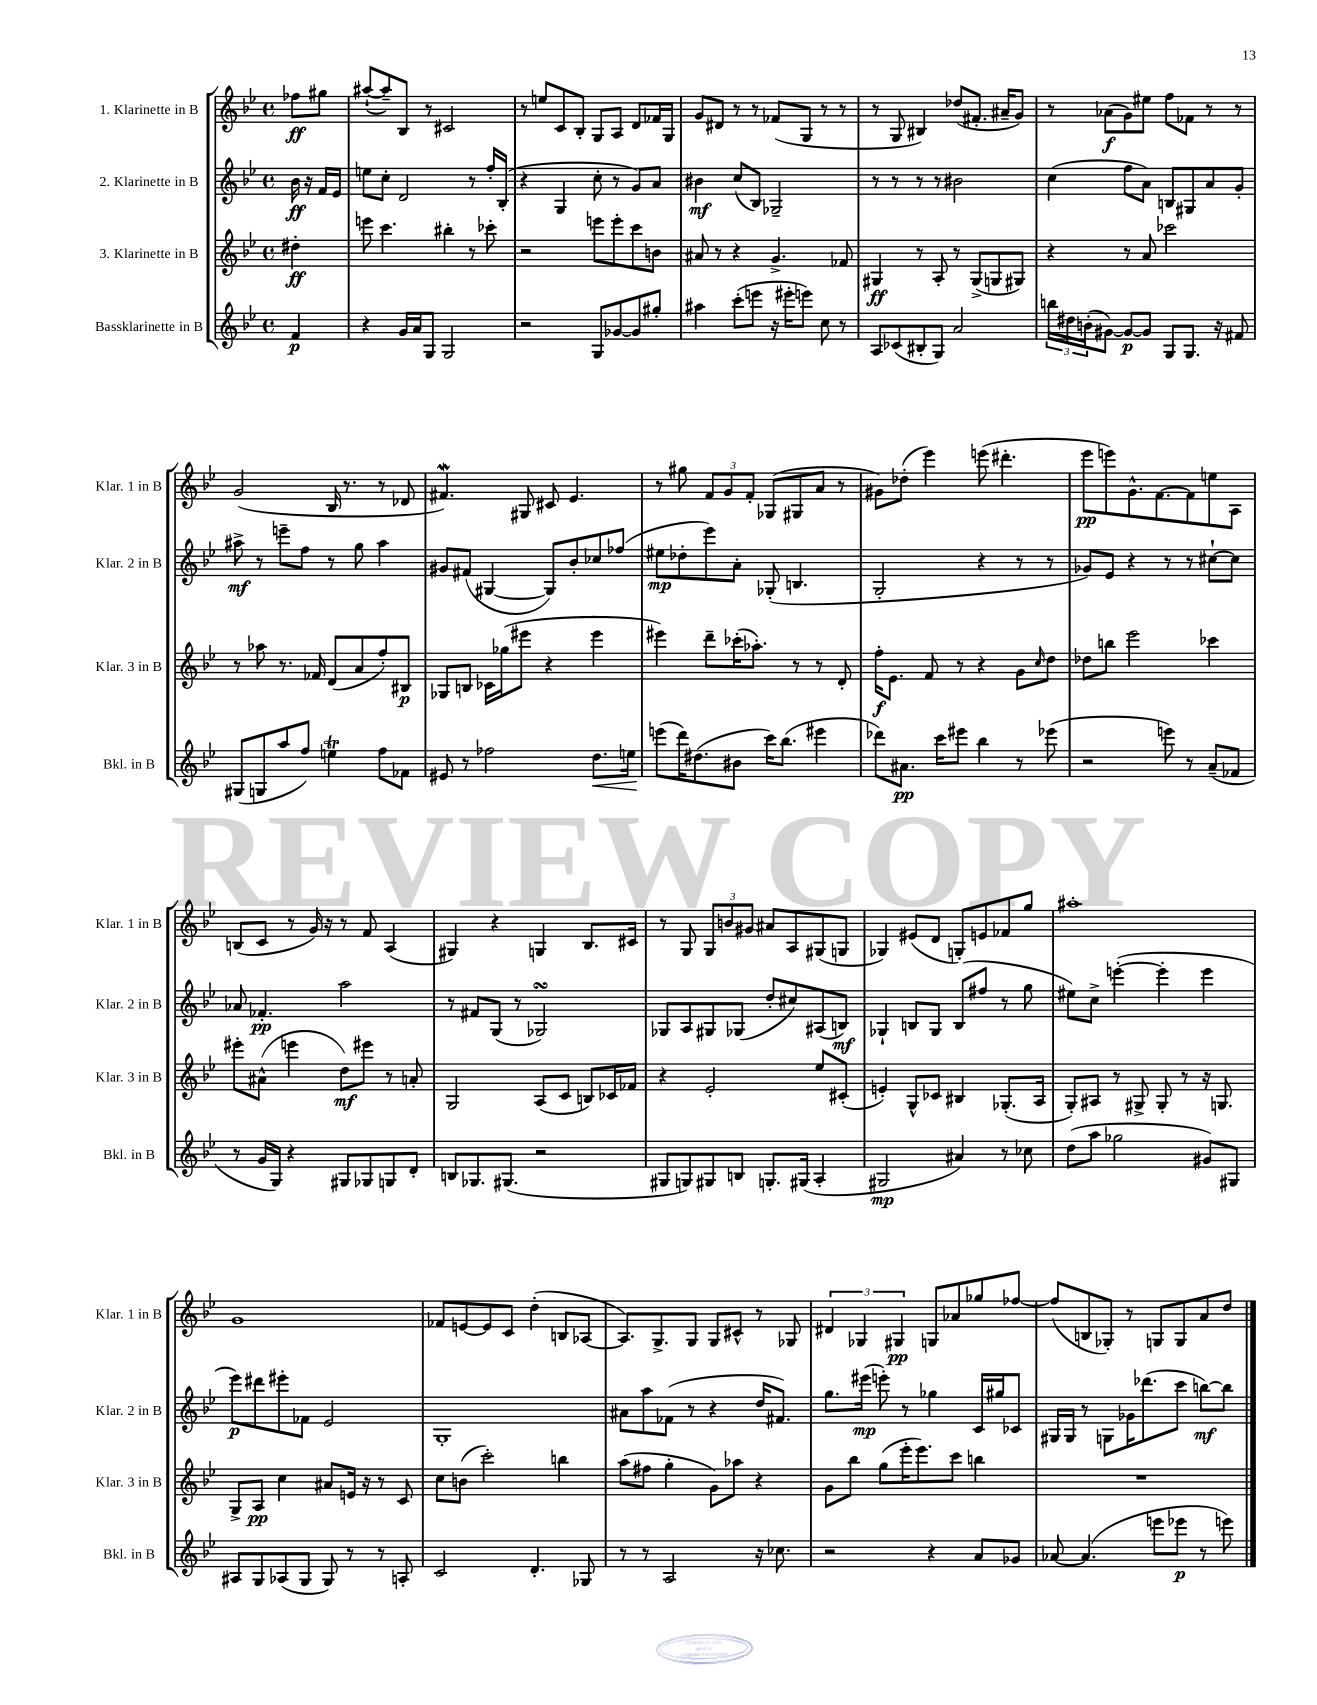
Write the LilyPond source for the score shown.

<<
\new StaffGroup <<
\new Staff = "s0" \with { instrumentName = "1. Klarinette in B" shortInstrumentName = "Klar. 1 in B" } {
    \clef treble \key bes \major \defaultTimeSignature \time 4/4 \partial 4
    fes''8\ff gis''8 |
    ais''8~-!( ais''8--) bes8 r8 cis'2 |
    r8 e''8 c'8 bes8-. g8 a8 d'8 fes'16 g16 |
    g'8 dis'8 r8 r8 fes'8( g8 r8 r8 |
    r8 g8 bis4) des''8( fis'8.-. ais'16-- g'8) |
    r8 aes'8\f( g'8) eis''8 f''8 fes'8 r8 r8 |
    g'2( bes16 r8. r8 des'8 |
    fis'4.\mordent) gis8 cis'8 ees'4. |
    r8 gis''8 \tuplet 3/2 { f'8 g'8 f'8-. } ges8( gis8 a'8 r8 |
    gis'8) des''8-.( ees'''4) e'''8( dis'''4.-. |
    ees'''8\pp e'''8) g'8.-^ f'8.~ f'8 e''8 a8 |
    b8( c'8 r8 g'16) r16 r8 f'8 a4( |
    gis4) r4 g4 bes8. cis'16 |
    r8 g8 \tuplet 3/2 { g8 b'8 gis'8 } ais'8 a8 gis8( g8 |
    ges4) eis'8( d'8 g8-.) e'8 fes'8 g''8 |
    ais''1-. |
    g'1 |
    fes'8 e'8~ e'8 c'8 d''4-.( b8 aes8~ |
    aes8.) g8.-> g8 g8 cis'8-^ r8 ges8 |
    \tuplet 3/2 { dis'4 ges4 gis4\pp } g8 aes'8 ges''8 fes''8~ |
    fes''8( b8 ges8-.) r8 g8 g8 a'8 d''8 \bar "|." |
}
\new Staff = "s1" \with { instrumentName = "2. Klarinette in B" shortInstrumentName = "Klar. 2 in B" } {
    \clef treble \key bes \major \defaultTimeSignature \time 4/4 \partial 4
    bes'16\ff r16 f'16 ees'16 |
    e''8 c''8-. d'2 r8 f''16-. bes16-.( |
    r4 g4 c''8-. r8 g'8) a'8 |
    bis'4\mf c''8( bes8) ges2-- |
    r8 r8 r8 r8 bis'2 |
    c''4( f''8 a'8) b8 gis8 a'8 g'8-. |
    ais''8->\mf r8 e'''8-- f''8 r8 g''8 ais''4 |
    gis'8 fis'8( gis4~ gis8) bes'8-. ces''8 fes''8( |
    eis''8\mp des''8-. ees'''8) a'8-. ges8-.( b4. |
    g2-. r4 r8 r8 |
    ges'8) ees'8 r4 r8 r8 cis''8~-! cis''8 |
    aes'8 fes'4.-.\pp a''2 |
    r8 fis'8 g8( r8 ges2\turn) |
    ges8 a8 gis8 ges8( d''8-. cis''8) ais8( b8\mf) |
    ges4-! b8 ges8 b8( fis''8 r8 g''8 |
    eis''8) c''8-> e'''4~-.( e'''4-. e'''4 |
    ees'''8\p) dis'''8 eis'''8-. fes'8 ees'2 |
    g1-. |
    ais'8 a''8 fes'8( r8 r4 d''16 fis'8.) |
    g''8. eis'''16\mp( e'''8-.) r8 ges''4 c'16 gis''16 ces'8 |
    gis16 gis16 r8 g8 ges'16 des'''8.( c'''8 b''8~\mf) b''8 \bar "|." |
}
\new Staff = "s2" \with { instrumentName = "3. Klarinette in B" shortInstrumentName = "Klar. 3 in B" } {
    \clef treble \key bes \major \defaultTimeSignature \time 4/4 \partial 4
    dis''4-.\ff |
    e'''8 c'''4. bis''4-. r8 ces'''8-. |
    r2 e'''8 e'''8-. c'''8 b'8 |
    ais'8 r8 r4 g'4.-> fes'8 |
    gis4\ff r8 a8-. r8 gis8->( g8 gis8) |
    r4 r8 a'8 ces'''2 |
    r8 aes''8 r8. fes'16 d'8( a'8 f''8-.) bis8\p |
    ges8 b8 ces'16 ges''16( eis'''8 r4 eis'''4 |
    eis'''4) d'''8-- ces'''16-.( aes''8.-.) r8 r8 d'8-. |
    f''16-.\f ees'8. f'8 r8 r4 g'8 \grace { c''16 } d''8 |
    des''8 b''8 ees'''2 ces'''4 |
    eis'''8-. ais'8-^( e'''4 d''8\mf) eis'''8 r8 a'8-. |
    g2 a8( c'8 b8) ces'16 fes'16 |
    r4 ees'2-. ees''8 cis'8-.( |
    e'4-.) g8-^ ces'8 bis4 ges8.-.( a16 |
    g8-.) ais8 r8 gis8-> gis8-. r8 r16 g8. |
    g8-> a8\pp c''4 ais'8 e'16 r16 r8 c'8 |
    c''8 b'8( c'''2-.) b''4 |
    a''8( fis''8 g''4-. g'8) aes''8 r4 |
    g'8 bes''8 g''8( ees'''16-. ees'''8.) c'''8 b''4 |
    R1 \bar "|." |
}
\new Staff = "s3" \with { instrumentName = "Bassklarinette in B" shortInstrumentName = "Bkl. in B" } {
    \clef treble \key bes \major \defaultTimeSignature \time 4/4 \partial 4
    f'4\p |
    r4 g'16 a'16 g8 g2 |
    r2 g8 ges'8~ ges'8 gis''8-. |
    ais''4 c'''8-.( e'''8 r16 eis'''16-. e'''8) c''8 r8 |
    a8 ces'8( bis8-. g8) a'2 |
    \tuplet 3/2 { b''16 dis''16 b'16-.( } gis'8~) gis'8~\p gis'8 g8 g8. r16 fis'8 |
    gis8( g8 a''8 f''8) e''4\trill f''8 fes'8 |
    eis'8 r8 fes''2 d''8.\< e''16 |
    e'''8\!( d'''16) dis''8.( bis'8 c'''16) bes''8.( eis'''4 |
    des'''8) ais'8.\pp c'''16 eis'''8 bes''4 r8 ees'''8( |
    r2 e'''8) r8 a'8--( fes'8 |
    r8 g'16 g16) r4 gis8 ges8 g8 d'8-. |
    b8 ges8. gis8.( r2 |
    gis8 g8) gis8 b8 g8.-. gis16( a4-. |
    gis2\mp ais'4) r8 ces''8 |
    d''8( a''8 ges''2 gis'8) gis8 |
    ais8 g8 aes8( g8 g8) r8 r8 a8-. |
    c'2 d'4.-. ges8 |
    r8 r8 a2 r16 ces''8. |
    r2 r4 a'8 ges'8 |
    aes'8~ aes'4.( e'''8 ees'''8\p r8 e'''8) \bar "|." |
}
>>
>>
\layout { \context { \Score \remove "Bar_number_engraver" } }
